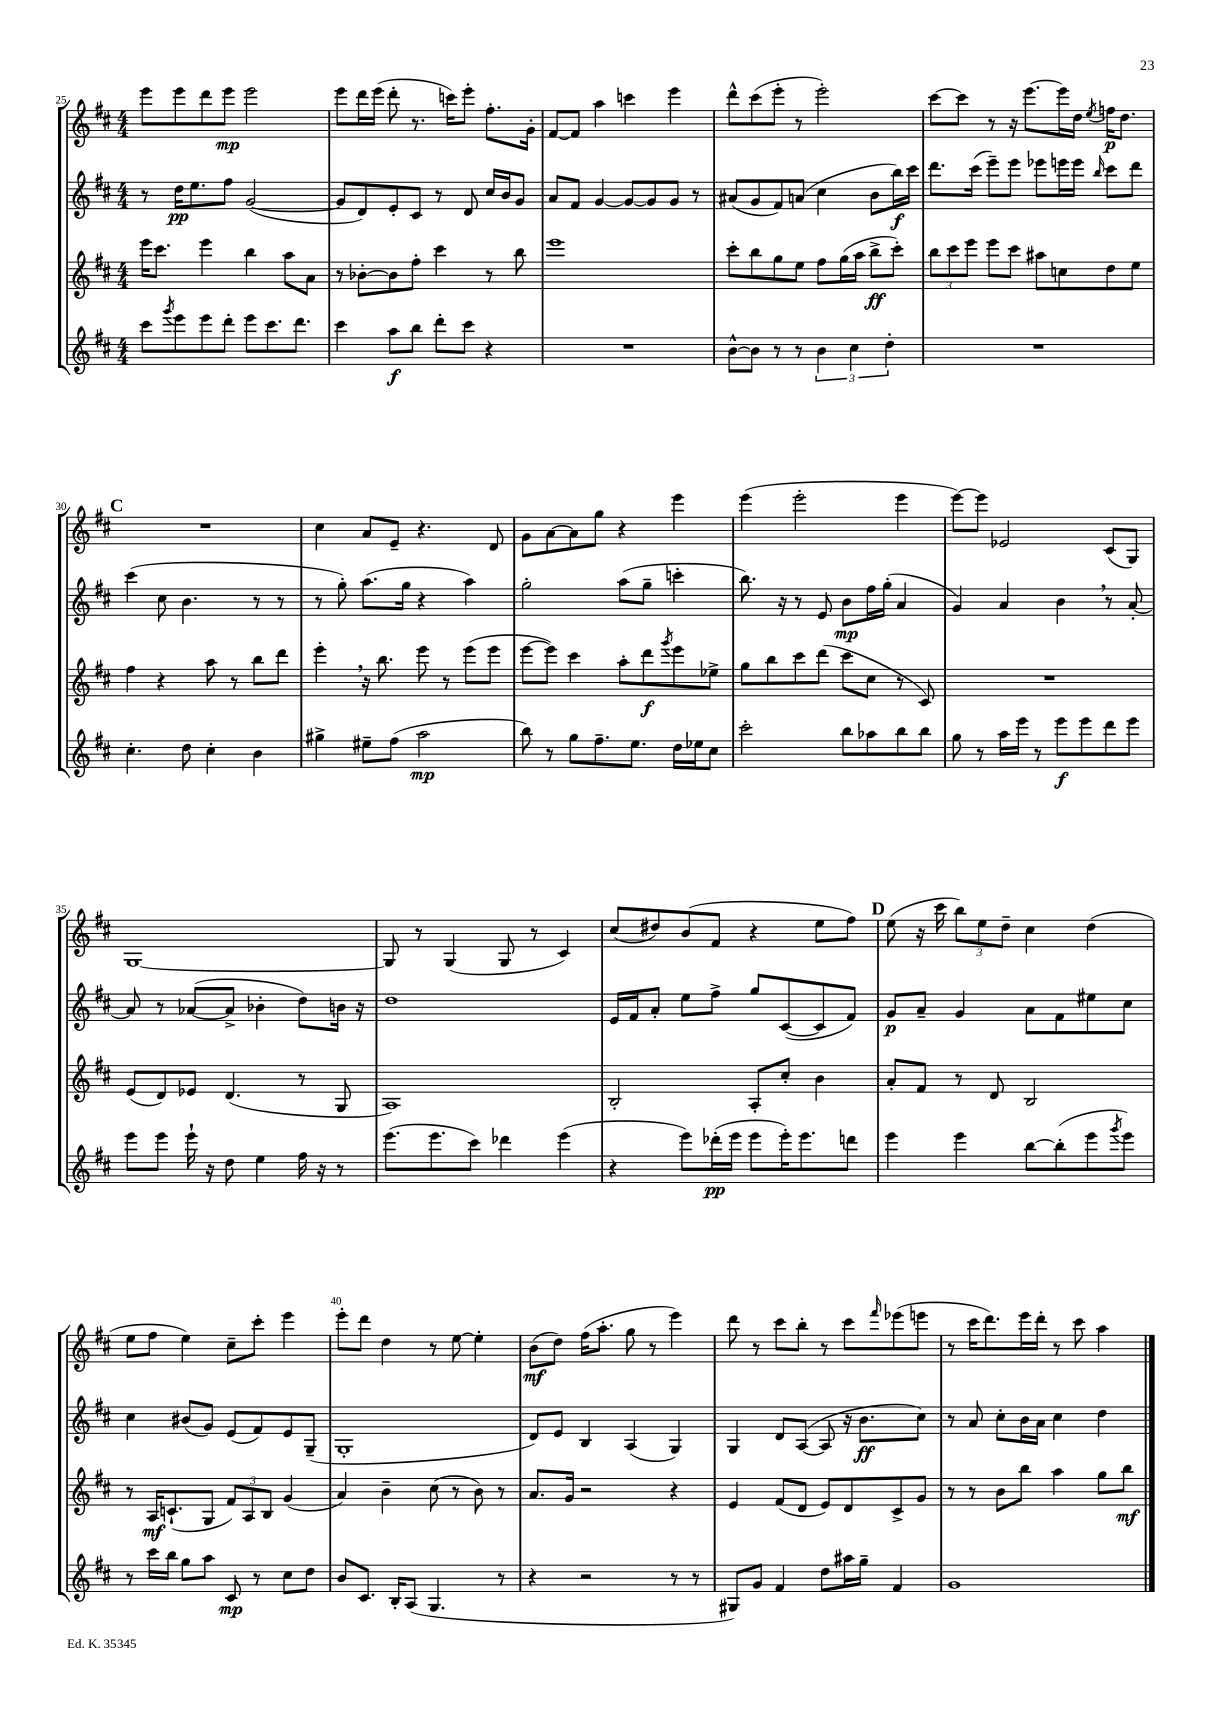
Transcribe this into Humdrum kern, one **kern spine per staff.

**kern	**dynam	**kern	**dynam	**kern	**dynam	**kern	**dynam
*part4	*part4	*part3	*part3	*part2	*part2	*part1	*part1
*staff4	*staff4	*staff3	*staff3	*staff2	*staff2	*staff1	*staff1
*clefG2	*	*clefG2	*	*clefG2	*	*clefG2	*
*k[f#c#]	*	*k[f#c#]	*	*k[f#c#]	*	*k[f#c#]	*
*M4/4	*	*M4/4	*	*M4/4	*	*M4/4	*
=25	=25	=25	=25	=25	=25	=25	=25
8ccc#\L	.	16eee\KL	.	8r	.	8eee\L	.
.	.	8.ccc#\J	.	.	.	.	.
8qggg/	.	.	.	.	.	.	.
8eee\	.	.	.	16dd\KL	pp	8eee\	.
.	.	.	.	8.ee\	.	.	.
8eee\	.	4eee\	.	.	.	8ddd\	.
8ddd'\J	.	.	.	8ff#\J	.	8eee\J	mp
8eee\L	.	4bb\	.	([2g/	.	2eee\	.
8.ccc#\	.	.	.	.	.	.	.
.	.	8aa\L	.	.	.	.	.
8.ddd\J	.	.	.	.	.	.	.
.	.	8a\J	.	.	.	.	.
=26	=26	=26	=26	=26	=26	=26	=26
4ccc#\	.	8r	.	8g/L]	.	8eee\L	.
.	.	[8b-X'\L	.	8d/)	.	16ddd\L	.
.	.	.	.	.	.	(16eee\JJ	.
8aa\L	f	8b-\]	.	8e'/	.	8ddd'\	.
8bb\J	.	8ff#'\J	.	8c#/J	.	8.r	.
8ddd'\L	.	4ccc#\	.	8r	.	.	.
.	.	.	.	.	.	16cccn\KL)	.
8ccc#\J	.	.	.	8d/	.	8eee'\J	.
4r	.	8r	.	16cc#/LL	.	8.ff#'\L	.
.	.	.	.	16b/J	.	.	.
.	.	8bb\	.	8g/J	.	.	.
.	.	.	.	.	.	16g'\Jk	.
=27	=27	=27	=27	=27	=27	=27	=27
1r	.	1eee	.	8a/L	.	[8f#/L	.
.	.	.	.	8f#/J	.	8f#/J]	.
.	.	.	.	[4g/	.	4aa\	.
.	.	.	.	8g/L_	.	4cccn\	.
.	.	.	.	8g/]	.	.	.
.	.	.	.	8g/J	.	4eee\	.
.	.	.	.	8r	.	.	.
=28	=28	=28	=28	=28	=28	=28	=28
[8b^^\L	.	8ccc#'\L	.	(8a#X/L	.	8ddd^^\L	.
8b\J]	.	8bb\	.	8g/	.	(8ccc#\	.
8r	.	8gg\	.	8f#/)	.	8eee'\J	.
8r	.	8ee\J	.	(8an/J	.	8r	.
6b\	.	8ff#\L	.	4cc#\	.	2eee'\)	.
.	.	(16gg\L	.	.	.	.	.
6cc#\	.	.	.	.	.	.	.
.	.	16aa\JJ	.	.	.	.	.
.	.	8bb^\L	ff	8b\L	.	.	.
6dd'\	.	.	.	.	.	.	.
.	.	8ccc#'\J)	.	16bb\L)	f	.	.
.	.	.	.	16ccc#\JJ	.	.	.
=29	=29	=29	=29	=29	=29	=29	=29
1r	.	12bb\L	.	8.ddd\L	.	[8ccc#\L	.
.	.	12ccc#\	.	.	.	.	.
.	.	.	.	.	.	8ccc#\J]	.
.	.	12eee\J	.	.	.	.	.
.	.	.	.	(16ccc#\Jk	.	.	.
.	.	8eee\L	.	8eee~\L)	.	8r	.
.	.	8ccc#\J	.	8eee\J	.	16r	.
.	.	.	.	.	.	[8.eee\L	.
.	.	8aa#X\L	.	8eee-X\L	.	.	.
.	.	8ccn\	.	16eeen\L	.	16eee\L]	.
.	.	.	.	16eee\JJ	.	16dd\JJ	.
.	.	.	.	16qqbb/	.	8qee/	.
.	.	8dd\	.	8ccc#\L	.	16ffn\KL	p
.	.	.	.	.	.	8.dd\J	.
.	.	8ee\J	.	8ddd\J	.	.	.
!!LO:LB:g=z
!!LO:REH:place=s1:t=C
=30	=30	=30	=30	=30	=30	=30	=30
4.cc#'\	.	4ff#\	.	(4ccc#\	.	1r	.
.	.	4r	.	8cc#\	.	.	.
8dd\	.	.	.	4.b\	.	.	.
4cc#'\	.	8aa\	.	.	.	.	.
.	.	8r	.	.	.	.	.
4b\	.	8bb\L	.	8r	.	.	.
.	.	8ddd\J	.	8r	.	.	.
=31	=31	=31	=31	=31	=31	=31	=31
4gg#X^\	.	4eee',\	.	8r	.	4cc#\	.
.	.	.	.	8gg'\)	.	.	.
8ee#X~\L	.	16r	.	(8.aa\L	.	8a/L	.
.	.	8.bb\	.	.	.	.	.
(8ff#\J	.	.	.	.	.	8e~/J	.
.	.	.	.	16gg\Jk	.	.	.
2aa\	mp	8eee\	.	4r	.	4.r	.
.	.	8r	.	.	.	.	.
.	.	(8eee\L	.	4aa\)	.	.	.
.	.	8eee\J	.	.	.	8d/	.
=32	=32	=32	=32	=32	=32	=32	=32
8bb\)	.	[8eee\L	.	2gg'\	.	8g\L	.
8r	.	8eee\J])	.	.	.	[8a\	.
8gg\L	.	4ccc#\	.	.	.	8a\]	.
8.ff#~\	.	.	.	.	.	8gg\J	.
.	.	8aa'\L	.	(8aa\L	.	4r	.
8.ee\J	.	.	.	.	.	.	.
.	.	8ddd\	f	8gg~\J	.	.	.
.	.	8qggg/	.	.	.	.	.
16dd\LL	.	8eee\	.	4cccn'\	.	4eee\	.
16ee-X\J	.	.	.	.	.	.	.
8cc#\J	.	8ee-X^\J	.	.	.	.	.
=33	=33	=33	=33	=33	=33	=33	=33
2ccc#'\	.	8gg\L	.	8.bb\)	.	(4eee\	.
.	.	8bb\	.	.	.	.	.
.	.	.	.	16r	.	.	.
.	.	8ccc#\	.	8r	.	2eee'\	.
.	.	(8ddd\J	.	8e/	.	.	.
8bb\L	.	8ccc#\L	.	8b\L	mp	.	.
8aa-X\	.	8cc#\J	.	16ff#\L	.	.	.
.	.	.	.	(16gg'\JJ	.	.	.
8bb\	.	8r	.	4a/	.	4eee\	.
8bb\J	.	8c#/)	.	.	.	.	.
=34	=34	=34	=34	=34	=34	=34	=34
8gg\	.	1r	.	4g/)	.	[8eee\L)	.
8r	.	.	.	.	.	8eee\J]	.
16aa\LL	.	.	.	4a/	.	2e-X/	.
16eee\JJ	.	.	.	.	.	.	.
8r	.	.	.	.	.	.	.
8eee\L	f	.	.	4b,\	.	.	.
8eee\	.	.	.	.	.	.	.
8ddd\	.	.	.	8r	.	(8c#/L	.
8eee\J	.	.	.	[8a'/	.	8G/J)	.
!!LO:LB:g=z
=35	=35	=35	=35	=35	=35	=35	=35
8eee\L	.	(8e/L	.	8a/]	.	[1G	.
8eee\J	.	8d/)	.	8r	.	.	.
16eee`\	.	8e-X/J	.	([8a-X/L	.	.	.
16r	.	.	.	.	.	.	.
8dd\	.	(4.d/	.	8a-^/J]	.	.	.
4ee\	.	.	.	4b-X'\	.	.	.
16ff#\	.	8r	.	8dd\L)	.	.	.
16r	.	.	.	.	.	.	.
8r	.	8G/	.	16bn\Jk	.	.	.
.	.	.	.	16r	.	.	.
=36	=36	=36	=36	=36	=36	=36	=36
(8.eee\L	.	1A)	.	1dd	.	8G/]	.
.	.	.	.	.	.	8r	.
8.eee\	.	.	.	.	.	.	.
.	.	.	.	.	.	(4G/	.
8ccc#\J)	.	.	.	.	.	.	.
4ddd-X\	.	.	.	.	.	8G/	.
.	.	.	.	.	.	8r	.
(4eee\	.	.	.	.	.	4c#/)	.
=37	=37	=37	=37	=37	=37	=37	=37
4r	.	2B'/	.	16e/LL	.	(8cc#/L	.
.	.	.	.	16f#/J	.	.	.
.	.	.	.	8a'/J	.	8dd#X/)	.
8eee\L)	.	.	.	8ee\L	.	(8b/	.
(16ddd-X'\L	pp	.	.	8ff#^\J	.	8f#/J	.
16eee\JJ	.	.	.	.	.	.	.
8eee\L	.	8A'/L	.	8gg/L	.	4r	.
16eee'\K)	.	8cc#'/J	.	([8c#/	.	.	.
8.eee\	.	.	.	.	.	.	.
.	.	4b\	.	8c#/]	.	8ee\L	.
8dddn\J	.	.	.	8f#/J)	.	8ff#\J)	.
!!LO:REH:place=s1:t=D
=38	=38	=38	=38	=38	=38	=38	=38
4eee\	.	8a'/L	.	8g/L	p	(8ee\	.
.	.	8f#/J	.	8a~/J	.	16r	.
.	.	.	.	.	.	16ccc#\	.
4eee\	.	8r	.	4g/	.	12bb\L)	.
.	.	.	.	.	.	12ee\	.
.	.	8d/	.	.	.	.	.
.	.	.	.	.	.	12dd~\J	.
[8bb\L	.	2B/	.	8a\L	.	4cc#\	.
(8bb'\]	.	.	.	8f#\	.	.	.
8eee\	.	.	.	8ee#X\	.	(4dd\	.
8qggg/	.	.	.	.	.	.	.
8eee\J)	.	.	.	8cc#\J	.	.	.
!!LO:LB:g=z
=39	=39	=39	=39	=39	=39	=39	=39
8r	.	8r	.	4cc#\	.	8ee\L	.
16ccc#\LL	.	16A/KL	mf	.	.	8ff#\J	.
16bb\JJ	.	(8.cn`/	.	.	.	.	.
8gg\L	.	.	.	(8b#X/L	.	4ee\)	.
8aa\J	.	8G/J	.	8g/J)	.	.	.
8c#/	mp	12f#/L)	.	(8e/L	.	8cc#~\L	.
.	.	12A/	.	.	.	.	.
8r	.	.	.	8f#/)	.	8ccc#'\J	.
.	.	12B/J	.	.	.	.	.
8cc#\L	.	(4g/	.	8e/	.	4eee\	.
8dd\J	.	.	.	(8G~/J	.	.	.
=40	=40	=40	=40	=40	=40	=40	=40
8b/L	.	4a/)	.	1G'	.	8eee'\L	.
8.c#/J	.	.	.	.	.	8ddd\J	.
.	.	4b~\	.	.	.	4dd\	.
16B'/KL	.	.	.	.	.	.	.
(8A/J	.	.	.	.	.	.	.
4.G/	.	(8cc#\	.	.	.	8r	.
.	.	8r	.	.	.	[8ee\	.
.	.	8b\)	.	.	.	4ee'\]	.
8r	.	8r	.	.	.	.	.
=41	=41	=41	=41	=41	=41	=41	=41
4r	.	8.a/L	.	8d/L)	.	(8b\L	mf
.	.	.	.	8e/J	.	8dd\J)	.
.	.	16g/Jk	.	.	.	.	.
2r	.	2r	.	4B/	.	(16ff#\KL	.
.	.	.	.	.	.	8.aa'\J	.
.	.	.	.	(4A/	.	8gg\	.
.	.	.	.	.	.	8r	.
8r	.	4r	.	4G/)	.	4eee\)	.
8r	.	.	.	.	.	.	.
=42	=42	=42	=42	=42	=42	=42	=42
8G#X/L)	.	4e/	.	4G/	.	8ddd\	.
8g/J	.	.	.	.	.	8r	.
4f#/	.	(8f#/L	.	8d/L	.	8ccc#\L	.
.	.	8d/J	.	([8A/J	.	8bb'\J	.
8dd\L	.	8e/L)	.	8A/]	.	8r	.
16aa#X\L	.	8d/	.	16r	.	8ccc#\L	.
16gg~\JJ	.	.	.	8.b\L	ff	.	.
.	.	.	.	.	.	16qqfff#/	.
4f#/	.	8c#^/	.	.	.	(8eee-X\	.
.	.	8g/J	.	8cc#\J)	.	8eeen\J	.
=43	=43	=43	=43	=43	=43	=43	=43
1g	.	8r	.	8r	.	8r	.
.	.	8r	.	8a/	.	16ccc#\KL	.
.	.	.	.	.	.	8.ddd\)	.
.	.	8b\L	.	8cc#'\L	.	.	.
.	.	8bb\J	.	16b\L	.	16eee\L	.
.	.	.	.	16a\JJ	.	16ddd'\JJ	.
.	.	4aa\	.	4cc#\	.	8r	.
.	.	.	.	.	.	8ccc#\	.
.	.	8gg\L	.	4dd\	.	4aa\	.
.	.	8bb\J	mf	.	.	.	.
==	==	==	==	==	==	==	==
*-	*-	*-	*-	*-	*-	*-	*-
